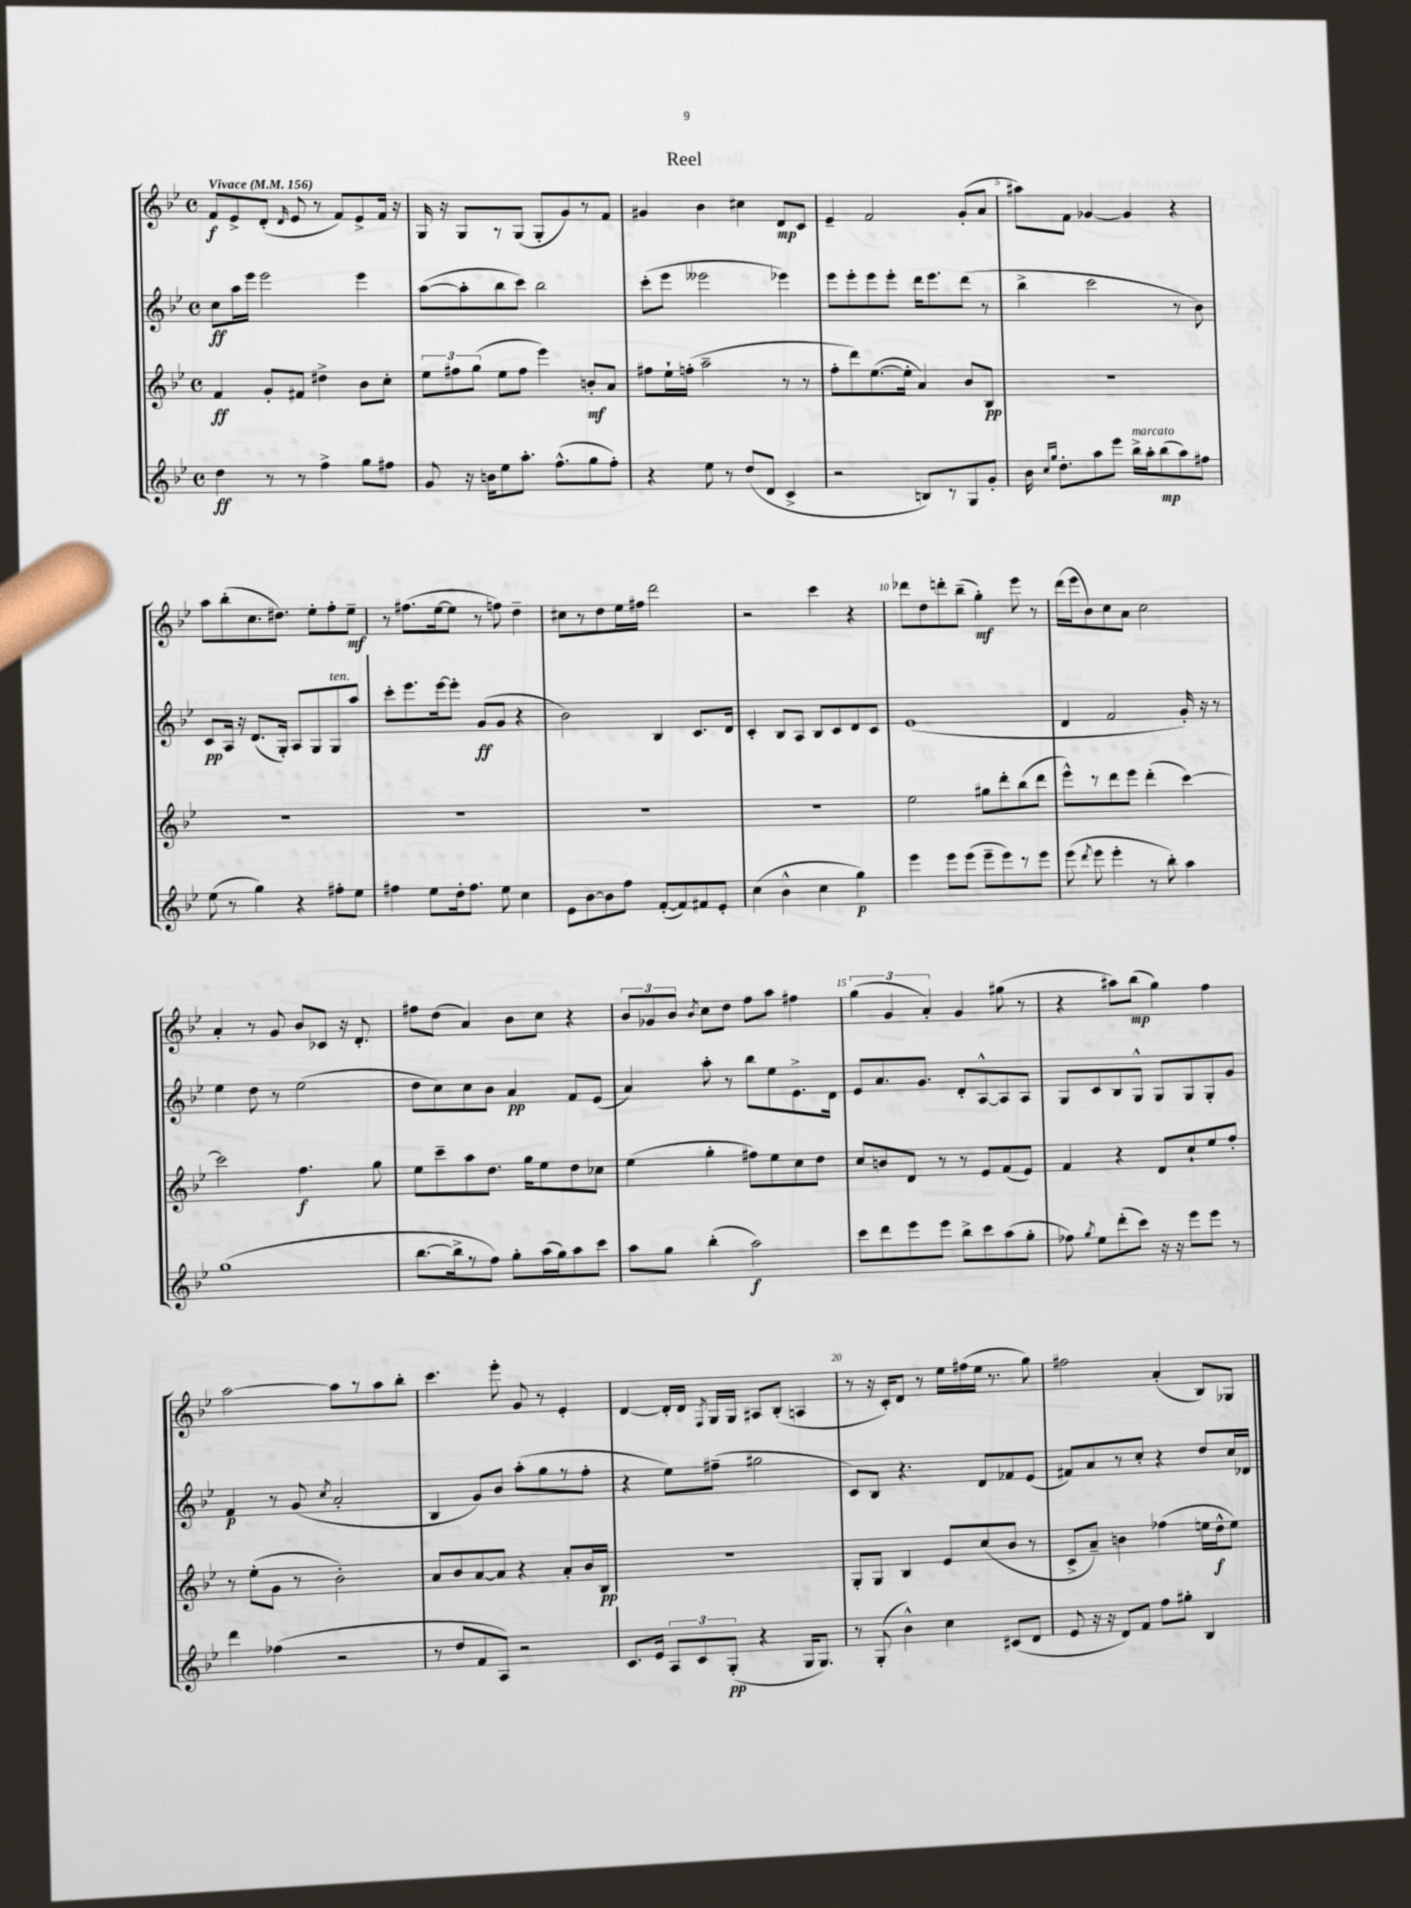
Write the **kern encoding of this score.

**kern	**kern	**kern	**kern
*staff4	*staff3	*staff2	*staff1
*clefG2	*clefG2	*clefG2	*clefG2
*k[b-e-]	*k[b-e-]	*k[b-e-]	*k[b-e-]
*M4/4	*M4/4	*M4/4	*M4/4
*met(c)	*met(c)	*met(c)	*met(c)
*MM156	*MM156	*MM156	*MM156
4dd	4f	8cc	8f
.	.	16aa	8e-^
.	.	16eee-	.
8r	8g'	2eee-	(8d'
.	.	.	16qqd
8r	8f#	.	8e-
4ff^	4dd#^	.	8r
.	.	.	8f)
8gg	8b-	4eee-	8e-^
8ff#	8cc'	.	16f
.	.	.	16r
=	=	=	=
8g	12ee-	([8aa	16G
.	.	.	16r
.	12ff#	.	.
16r	.	8aa']	8G
.	(12gg	.	.
16b	.	.	.
8ee-	8ee-	8bb-	8r
8.aa'	8ff#	8ccc)	(8G
.	4eee-)	2bb-	8G'
(8.ff^^	.	.	.
.	.	.	8g)
8gg	8b'	.	8r
8ff')	8a	.	8f
=	=	=	=
4r	8ff#	(8ccc'	4g#
.	16ee-`	8eee-	.
.	(16ff'	.	.
8ee-	2aa~	2eee--	4b-
8r	.	.	.
(8dd	.	.	4cc#
8d	.	.	.
4c^	8r	4eee-)	8d
.	8r	.	8c
=	=	=	=
2r	8ff'	8eee-	4e-~
.	8ddd)	8eee-'	.
.	([8.ee-	8eee-	2f
.	.	8eee-'	.
.	16ee-']	.	.
8B)	4a)	16ddd	.
.	.	8.eee-	.
8r	.	.	.
8G	8b-	(8ddd	(8g'
8g'	8B-	8r	8a
=	=	=	=
16b-	1r	4bb-^	8aa#)
16qqcc	.	.	.
16qqgg	.	.	.
8.dd'	.	.	.
.	.	.	8f
8aa	.	2ccc	[4g-
8eee-	.	.	.
16bb-^	.	.	4g-]
16aa'	.	.	.
(8bb-	.	.	.
8aa)	.	8r	4r
8ff#	.	8b-)	.
=	=	=	=
(8ee-	1r	8c	8aa
8r	.	16A	(8bb-'
.	.	16r	.
4gg)	.	(8.d	8.cc
.	.	16G')	8.dd#)
4r	.	8A	.
.	.	8G	8ee-'
8ff#'	.	8G	8ff'
8ee-	.	8aa	8ee-~
=	=	=	=
4ff#	1r	8ccc'	8r
.	.	8.eee-	(8.ff#
8ee-	.	.	.
.	.	[16eee-	[16ee-
16dd'	.	8eee-']	8ee-]
8.ff#	.	.	.
.	.	(8g	8r
8ee-	.	8g	8ff)
4cc	.	4r	4dd~
=	=	=	=
8e-	1r	2b-)	8cc#
[8b-	.	.	8r
8b-]	.	.	8dd
8ff	.	.	16ee-
.	.	.	16ff#
([8f'	.	4B-	2ddd
8f])	.	.	.
8f#	.	8.c	.
8e-'	.	.	.
.	.	16d	.
=	=	=	=
(4cc	1r	4c'	2r
4b-^^	.	8B-	.
.	.	8A	.
4cc	.	8B-	4ccc
.	.	8c	.
4gg)	.	8d	4r
.	.	8c	.
=	=	=	=
4eee-	2ee-	(1e-	8ddd-
.	.	.	8dd
8eee-	.	.	8ddd'
(8eee-	.	.	(8bb-~
8eee-~	8gg#	.	4gg')
8eee-)	8ddd'	.	.
8r	(8bb-	.	8eee-
8eee-	8ddd	.	8r
=	=	=	=
(8eee-	8eee-^^)	4d	(16ddd
.	.	.	16eee-
8qddd	.	.	.
8eee-	8r	.	8b-)
4eee-'	8ddd	2f	8cc
.	8eee-	.	8a
8r	(4ddd'	.	2cc
8bb-')	.	.	.
4aa	[4ccc)	16g')	.
.	.	16r	.
.	.	8r	.
=	=	=	=
(1gg	2ccc]	4ee-	4a'
.	.	8dd	8r
.	.	8r	8g
.	4.ff	(2ee-	8b-
.	.	.	8c-
.	.	.	16r
.	.	.	8.d'
.	8gg	.	.
=	=	=	=
[8.bb-	8ee-	8dd	8ff#
.	8ccc~	8cc)	(8dd
16bb-^]	.	.	.
8r	8aa	8cc	4a)
8ff)	8.dd	8b-	.
8gg'	.	4a	8b-
.	16gg	.	.
(16aa	8ee-	.	8cc
16gg)	.	.	.
8aa	8dd	8f	4r
8ccc	8cc-	(8e-	.
=	=	=	=
8aa	(4ee-	4a)	12b-
.	.	.	12g-
8gg	.	.	.
.	.	.	12b-
.	.	.	8qb-
(4bb-'	4gg'	8aa'	8cc
.	.	8r	8dd
2aa)	8ff#)	8bb-	8ff
.	8ee-	8ee-	8aa
.	8cc	8.e-^	4ff#
.	8dd	.	.
.	.	16d	.
=	=	=	=
8ccc	8cc	8e-	(6gg
8ddd	8b	8.a	.
.	.	.	6g
8eee-	8d	.	.
.	.	8.g	.
.	.	.	6a')
8eee-	8r	.	.
8bb-^	8r	8d'	4g
8ccc	8e-	[8A^^	.
(8aa	(8f	8A]	(8gg#
8gg'	8e-)	8A	8r
=	=	=	=
8ff-)	4f	8G	4r
8qgg	.	.	.
8ee-	.	8c	.
(8ddd'	4r	8B-	8aa#)
8ccc)	.	8G^^	(8bb-
16r	8d	8G	4gg)
16r	.	.	.
8eee-	8cc`	8G	.
8eee-	8ee-	8G'	4ff
8r	8ff'	8g	.
=	=	=	=
4ddd	8r	4f	[2aa
.	(8ee-'	.	.
(4ff-	8g	8r	.
.	8r	(8g	.
.	.	8qcc	.
2r	2b-')	2a'	8aa]
.	.	.	8r
.	.	.	8aa
.	.	.	8bb-'
=	=	=	=
8r	8a	4B-	4.ccc
8dd	8b-	.	.
8f	[8a	8g)	.
8A)	8a]	8b-	8eee-'
2r	4r	(8aa'	8g
.	.	8gg	8r
.	8a'	8r	4e-'
.	16b-	8ff'	.
.	16B-	.	.
=	=	=	=
8.c	1r	4r	[4d
16e-	.	.	.
12A	.	8ee-)	16d']
.	.	.	16d
12c	.	.	.
.	.	.	8qF
.	.	(8ff#~	16G
(12G'	.	.	.
.	.	.	16G
4r	.	2gg#	8A#
.	.	.	(8B-'
16G	.	.	4A
8.G)	.	.	.
=	=	=	=
8r	8G'	8c)	8r
(8G'	8G	8B-	16r
.	.	.	16c')
4b-^^)	4B-	4.r	8d
.	.	.	8r
4cc	8e-	.	16ee-
.	.	.	(16ff#
.	(8cc	8d	16ee-
.	.	.	8.r
(8c#	8b-	8f-	.
8d	8r	(8e-	8gg)
=	=	=	=
8e-	8c^	8f#)	2ff#
16r	8a~)	8a	.
16r	.	.	.
8d)	4b	8r	.
8f	.	8cc'	.
8ff	(4ff-	4r	(4a'
8gg#'	.	.	.
4B-	16ee	8dd	8B-)
.	16dd^^	.	.
.	8ee)	16cc	8G-
.	.	16d-	.
==	==	==	==
*-	*-	*-	*-
